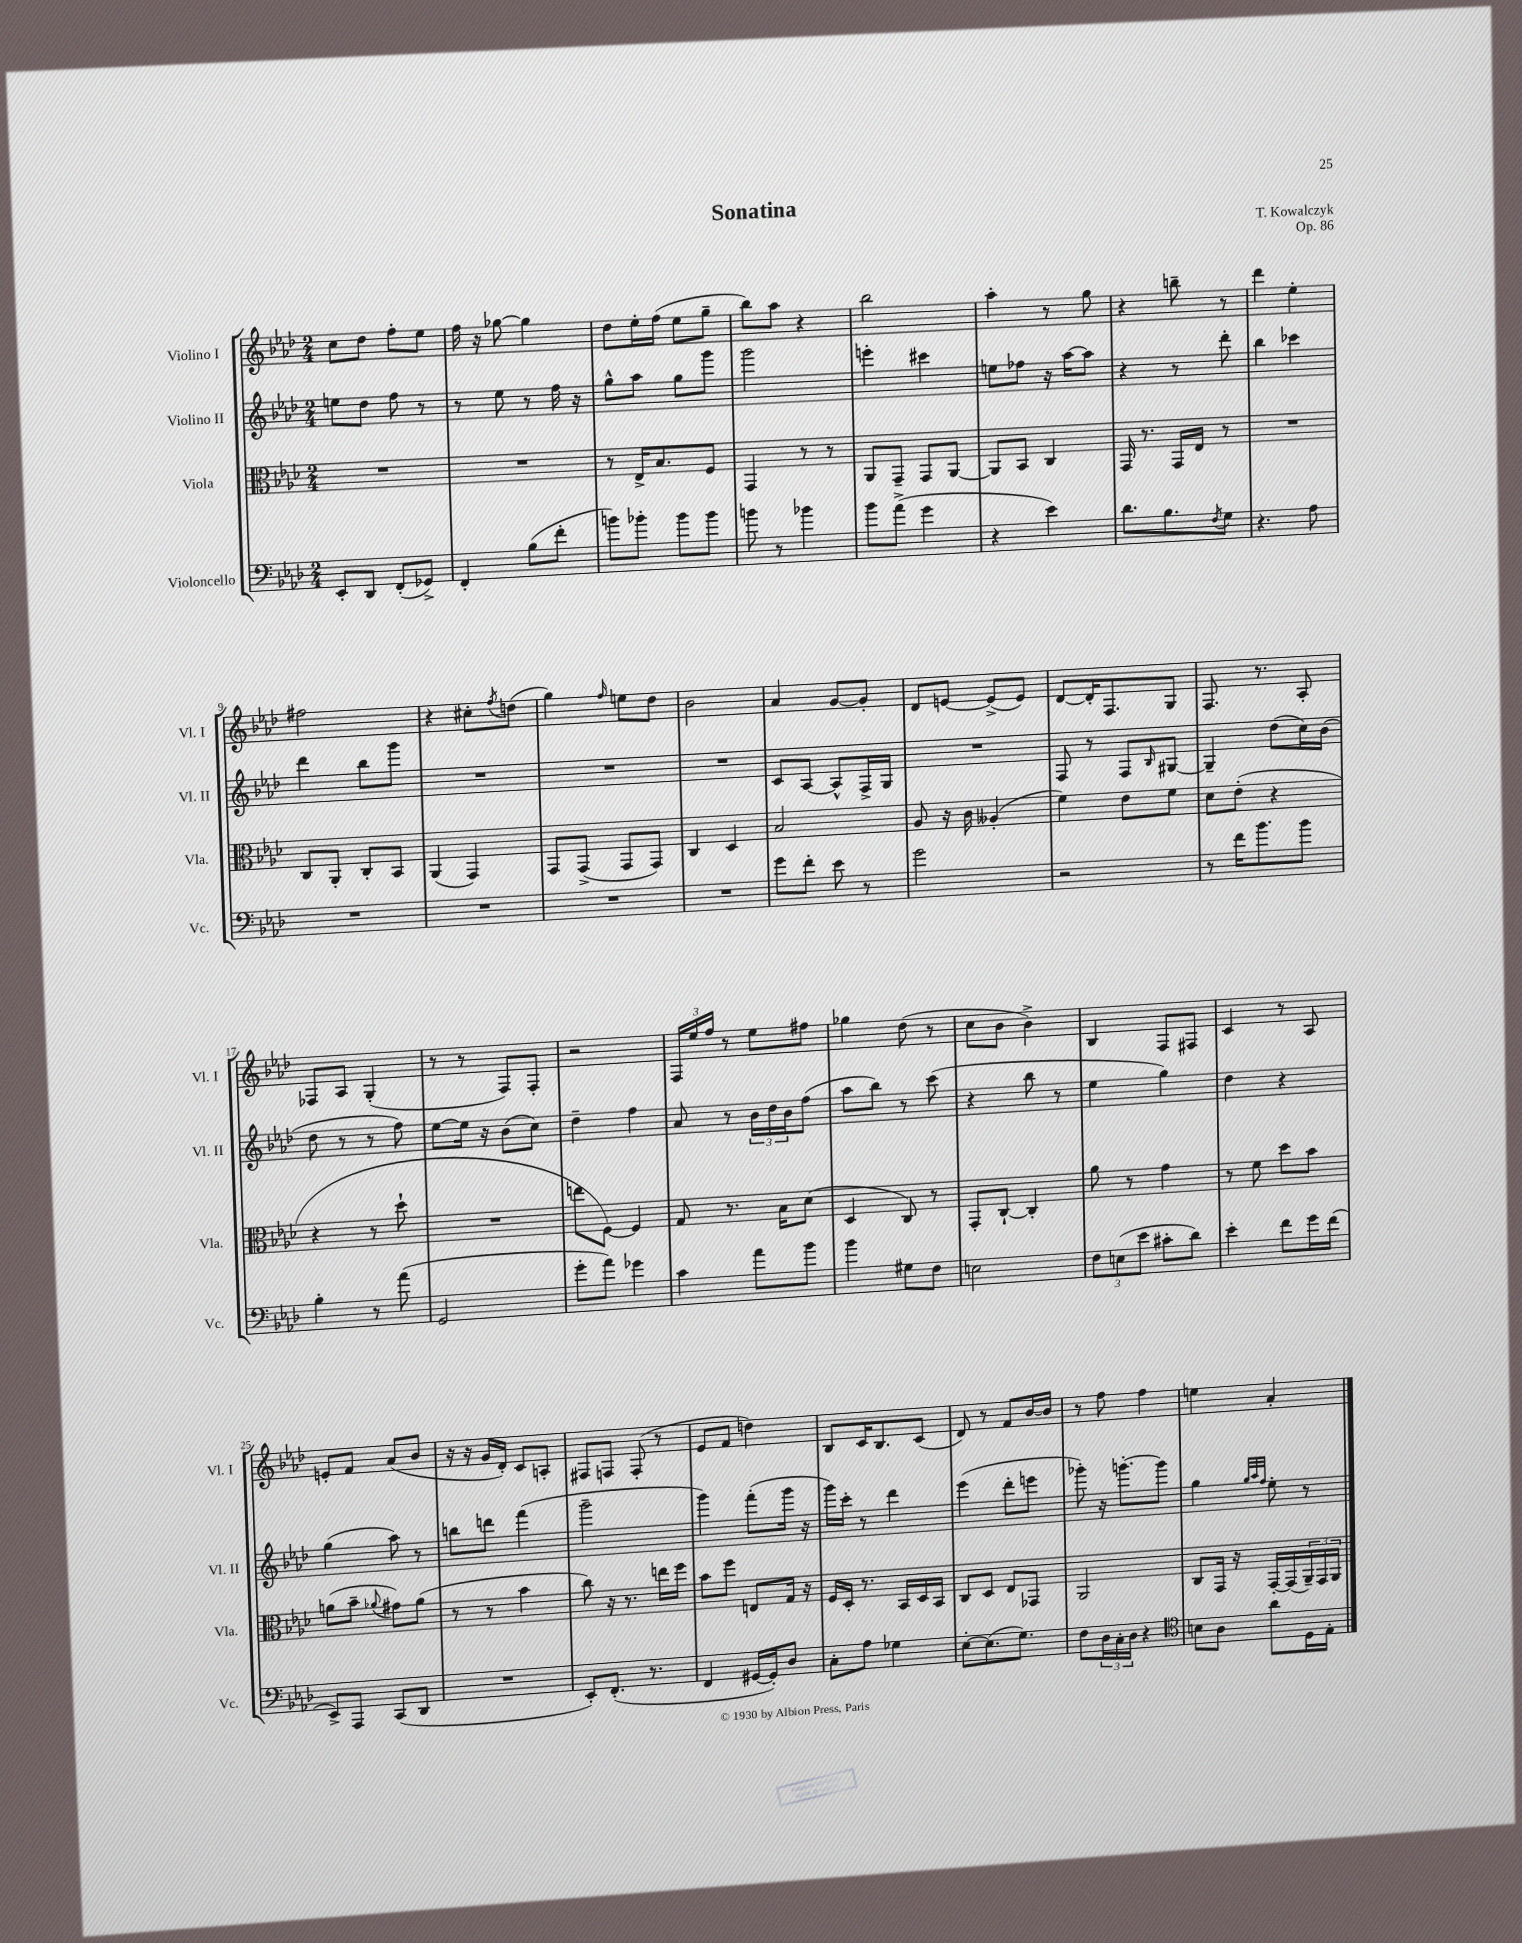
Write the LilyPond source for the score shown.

\header { title = "Sonatina" composer = "T. Kowalczyk" opus = "Op. 86" }
<<
\new StaffGroup <<
\new Staff = "s0" \with { instrumentName = "Violino I" shortInstrumentName = "Vl. I" } {
    \clef treble \key aes \major \numericTimeSignature \time 2/4
    c''8 des''8 f''8-. ees''8 |
    f''16 r16 ges''8~ ges''4 |
    des''8 ees''16-. f''16( ees''8 g''8-- |
    bes''8) aes''8 r4 |
    bes''2 |
    aes''4-. r8 g''8 |
    r4 b''8-- r8 |
    des'''4 ees''4-. |
    fis''2 |
    r4 cis''8-. \acciaccatura { f''8 } d''8( |
    g''4) \grace { f''16 } e''8 des''8 |
    bes'2 |
    aes'4 g'8~ g'8-. |
    des'8 e'8~ e'8->( e'8) |
    des'8~ des'16-. f8. g8 |
    f8. r8. aes8-. |
    fes8 aes8 g4-.( |
    r8 r8 f8) f8-. |
    r2 |
    \tuplet 3/2 { f16 ees''16 f''16 } r8 ees''8 fis''8 |
    ges''4 des''8( r8 |
    c''8 bes'8 bes'4->) |
    bes4 f8 fis8 |
    c'4 r8 aes8 |
    e'8-. f'8 aes'8( bes'8 |
    r16 r16 g'16 des'16-.) c'8 a8-. |
    fis8 f8 f8-.( r8 |
    ees'8 f'8 d''4) |
    bes8 c'16 bes8. c'8( |
    des'8) r8 f'8 bes'16~ bes'16 |
    r8 f''8 f''4 |
    e''4 aes'4-. \bar "|." |
}
\new Staff = "s1" \with { instrumentName = "Violino II" shortInstrumentName = "Vl. II" } {
    \clef treble \key aes \major \numericTimeSignature \time 2/4
    e''8 des''8 f''8 r8 |
    r8 ees''8 r8 f''16 r16 |
    g''8-^ aes''8 g''8 g'''8 |
    g'''2 |
    e'''4-. cis'''4 |
    e''8 fes''8 r16 aes''16~ aes''8 |
    r4 r8 des'''8-. |
    bes''4 ces'''4 |
    des'''4 bes''8 g'''8 |
    R2 |
    R2 |
    R2 |
    c'8 aes8~ aes8-^ f16-> g16 |
    R2 |
    f8 r8 f8 \grace { bes16 } gis8~ |
    gis4-- des''8( c''16) bes'16( |
    des''8 r8 r8 f''8) |
    ees''8~ ees''16 r16 bes'8( c''8) |
    des''4-- f''4 |
    aes'8 r8 \tuplet 3/2 { bes'16 des''16 bes'16 } f''8( |
    aes''8 bes''8) r8 c'''8( |
    r4 bes''8 r8 |
    ees''4 g''4) |
    des''4 r4 |
    g''4( aes''8) r8 |
    b''8 d'''8 f'''4( |
    g'''2-- |
    g'''4) f'''8-.( g'''16 r16 |
    g'''16) c'''16-. r8 des'''4 |
    ees'''4( des'''8-. e'''8 |
    ges'''8-.) r16 g'''8.~-. g'''8 |
    g''4 \grace { g''32 aes''32 f''32 } ees''8-. r8 \bar "|." |
}
\new Staff = "s2" \with { instrumentName = "Viola" shortInstrumentName = "Vla." } {
    \clef alto \key aes \major \numericTimeSignature \time 2/4
    R2 |
    R2 |
    r8 ees16-> bes8. f8 |
    g,4 r8 r8 |
    aes,8 g,8-- g,8 aes,8~ |
    aes,8 bes,8 c4 |
    g,16 r8. g,16 ees16 r8 |
    R2 |
    c8 aes,8-. c8-. bes,8 |
    aes,4( g,4) |
    g,8 g,8->( g,8 g,8) |
    c4 des4 |
    bes2 |
    aes8 r16 c'16 aeses4-.( |
    f'4) ees'8 f'8 |
    des'8 ees'8-.( r4 |
    r4 r8 des''8-! |
    R2 |
    e''8 f8~) f4 |
    g8 r8. bes16 des'8( |
    des4 c8) r8 |
    g,8-. c8~-! c4-. |
    aes'8 r8 g'4 |
    r8 f'8 des''8 bes'8 |
    a'8( bes'8-- \appoggiatura { aes'8 } gis'8) aes'8( |
    r8 r8 bes'4 |
    c''8) r16 r8. e''16 f''16 |
    bes'8 f''8 e8 g16 r16 |
    f16 des16-. r8. bes,16 des16 bes,16 |
    c8 des8 ees8 ges,8 |
    aes,2 |
    c8 g,16 r16 g,16~-. g,16( \tuplet 3/2 { aes,16--) g,16 aes,16 } \bar "|." |
}
\new Staff = "s3" \with { instrumentName = "Violoncello" shortInstrumentName = "Vc." } {
    \clef bass \key aes \major \numericTimeSignature \time 2/4
    ees,8-. des,8 f,8-.( ges,8->) |
    f,4-. bes8( f'8-. |
    b'8) bes'8-. bes'8 bes'8 |
    b'8 r8 bes'4 |
    bes'8 aes'8->( g'4 |
    r4 ees'4) |
    des'8. bes8. \acciaccatura { f8 } g8 |
    r4. aes8 |
    R2 |
    R2 |
    R2 |
    R2 |
    g'8 f'8-. ees'8 r8 |
    g'2 |
    r2 |
    r8 f'16 bes'8. bes'8 |
    bes4-. r8 aes'8( |
    g,2 |
    g'8-. aes'8) ges'4 |
    c'4 aes'8 bes'8 |
    bes'4 gis8 f8 |
    e2 |
    \tuplet 3/2 { f8 e8( ees'8 } cis'8-. des'8) |
    ees'4-. f'8 g'16 f'16( |
    ees,8->) aes,,8 c,8( des,8 |
    R2 |
    ees,8-.) f,8.-.( r8. |
    f,4 gis,16~ gis,16-.) des8 |
    c8-. aes8 ges4 |
    ees8~-. ees8.( g8.) |
    f8 \tuplet 3/2 { des16 c16-. des16 } r4 |
    \clef tenor b8 aes8 aes'8 des16 ees16-. \bar "|." |
}
>>
>>
